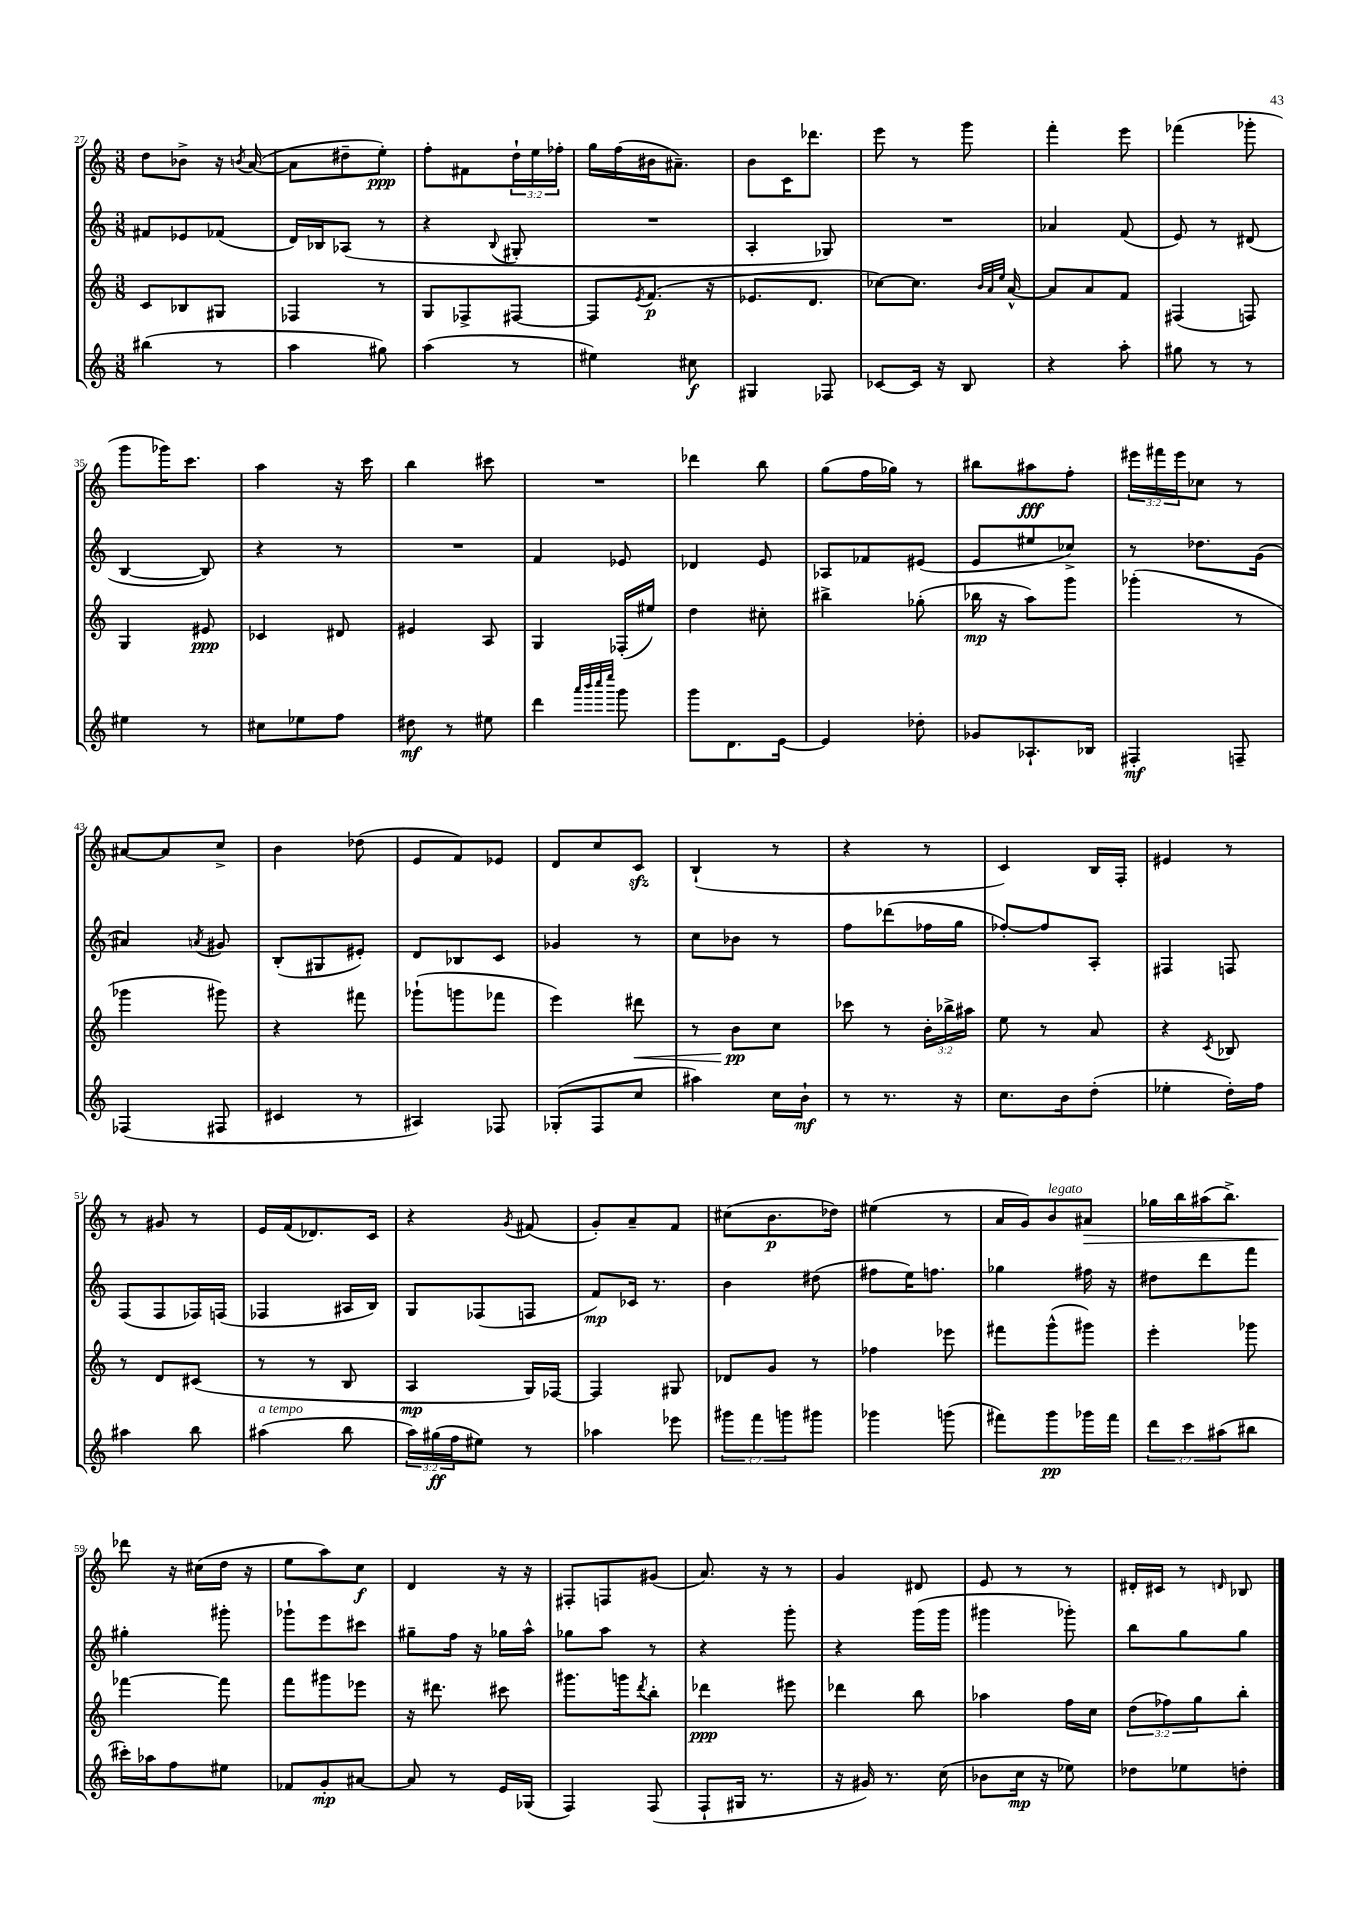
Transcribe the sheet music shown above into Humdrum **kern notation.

**kern	**dynam	**kern	**dynam	**kern	**dynam	**kern	**dynam
*part4	*part4	*part3	*part3	*part2	*part2	*part1	*part1
*staff4	*staff4	*staff3	*staff3	*staff2	*staff2	*staff1	*staff1
*clefG2	*	*clefG2	*	*clefG2	*	*clefG2	*
*k[]	*	*k[]	*	*k[]	*	*k[]	*
*M3/8	*	*M3/8	*	*M3/8	*	*M3/8	*
=27	=27	=27	=27	=27	=27	=27	=27
(4bb#X\	.	8c/L	.	8f#X/L	.	8dd\L	.
.	.	8B-X/	.	8e-X/	.	8b-X^\J	.
8r	.	8G#X/J	.	(8f-X/J	.	16r	.
.	.	.	.	.	.	8qbn/	.
.	.	.	.	.	.	([16a/	.
=28	=28	=28	=28	=28	=28	=28	=28
4aa\	.	4F-X/	.	16d/LL)	.	8a\L]	.
.	.	.	.	16B-X/J	.	.	.
.	.	.	.	(8A-X/J	.	8dd#X~\	.
8gg#X\)	.	8r	.	8r	.	8ee'\J)	ppp
=29	=29	=29	=29	=29	=29	=29	=29
(4aa\	.	8G/L	.	4r	.	8ff'\L	.
.	.	8F-X^/	.	.	.	8f#X\	.
.	.	.	.	8qqB/	.	.	.
8r	.	[8F#X/J	.	8G#X'/	.	24dd`\L	.
.	.	.	.	.	.	24ee\	.
.	.	.	.	.	.	24ff-X'\JJ	.
=30	=30	=30	=30	=30	=30	=30	=30
4ee#X\)	.	8F#/L]	.	4.r	.	16gg\LL	.
.	.	.	.	.	.	(16ff\	.
.	.	8qe/	.	.	.	.	.
.	.	(8.f/J	p	.	.	16b#X\J	.
.	.	.	.	.	.	8.a#X~\J)	.
8cc#X\	f	.	.	.	.	.	.
.	.	16r	.	.	.	.	.
=31	=31	=31	=31	=31	=31	=31	=31
4G#X/	.	8.e-X/L	.	4A'/	.	8b\L	.
.	.	.	.	.	.	16c\K	.
.	.	8.d/J	.	.	.	8.ddd-X\J	.
8F-X/	.	.	.	8G-X/)	.	.	.
=32	=32	=32	=32	=32	=32	=32	=32
[8c-X/L	.	[8cc-X\L)	.	4.r	.	8eee\	.
16c-/Jk]	.	8.cc-\J]	.	.	.	8r	.
16r	.	.	.	.	.	.	.
8B/	.	.	.	.	.	8ggg\	.
.	.	32qqb/LLL	.	.	.	.	.
.	.	32qqa/	.	.	.	.	.
.	.	32qqee/JJJ	.	.	.	.	.
.	.	[16a^^/	.	.	.	.	.
=33	=33	=33	=33	=33	=33	=33	=33
4r	.	8a/L]	.	4a-X/	.	4fff'\	.
.	.	8a/	.	.	.	.	.
8aa'\	.	8f/J	.	(8f/	.	8eee\	.
=34	=34	=34	=34	=34	=34	=34	=34
8gg#X\	.	(4F#X/	.	8e/)	.	(4fff-X\	.
8r	.	.	.	8r	.	.	.
8r	.	8Fn/)	.	(8d#X/	.	8ggg-X'\	.
!!LO:LB:g=z
=35	=35	=35	=35	=35	=35	=35	=35
4ee#X\	.	4G/	.	[4B/	.	8ggg\L	.
.	.	.	.	.	.	16ggg-X\K)	.
.	.	.	.	.	.	8.ccc\J	.
8r	.	8e#X/	ppp	8B/])	.	.	.
=36	=36	=36	=36	=36	=36	=36	=36
8cc#X\L	.	4c-X/	.	4r	.	4aa\	.
8ee-X\	.	.	.	.	.	.	.
8ff\J	.	8d#X/	.	8r	.	16r	.
.	.	.	.	.	.	16ccc\	.
=37	=37	=37	=37	=37	=37	=37	=37
8dd#X\	mf	4e#X/	.	4.r	.	4bb\	.
8r	.	.	.	.	.	.	.
8ee#X\	.	8A/	.	.	.	8ccc#X\	.
=38	=38	=38	=38	=38	=38	=38	=38
4ddd\	.	4G/	.	4f/	.	4.r	.
32qqaaa/LLL	.	.	.	.	.	.	.
32qqbbb/	.	.	.	.	.	.	.
32qqcccc/	.	.	.	.	.	.	.
32qqeeee/JJJ	.	.	.	.	.	.	.
8ggg\	.	(16F-X'/LL	.	8e-X/	.	.	.
.	.	16ee#X/JJ)	.	.	.	.	.
=39	=39	=39	=39	=39	=39	=39	=39
8ggg\L	.	4dd\	.	4d-X/	.	4ddd-X\	.
8.d\	.	.	.	.	.	.	.
.	.	8cc#X'\	.	8e/	.	8bb\	.
[16e\Jk	.	.	.	.	.	.	.
=40	=40	=40	=40	=40	=40	=40	=40
4e/]	.	4bb#X^\	.	8A-X/L	.	(8gg\L	.
.	.	.	.	8f-X/	.	16ff\L	.
.	.	.	.	.	.	16gg-X\JJ)	.
8dd-X'\	.	(8gg-X'\	.	(8e#X/J	.	8r	.
=41	=41	=41	=41	=41	=41	=41	=41
8g-X/L	.	16bb-X\	mp	8e/L	.	8bb#X\L	.
.	.	16r	.	.	.	.	.
8.A-X`/	.	8aa\L)	.	8ee#X/	.	8aa#X\	fff
.	.	8ggg\J	.	8cc-X^/J)	.	8ff'\J	.
16B-X/Jk	.	.	.	.	.	.	.
=42	=42	=42	=42	=42	=42	=42	=42
4F#X'/	mf	(4ggg-X'\	.	8r	.	24eee#X\LL	.
.	.	.	.	.	.	24fff#X\	.
.	.	.	.	.	.	24eee#\J	.
.	.	.	.	8.dd-X\L	.	8cc-X\J	.
8Fn~/	.	8r	.	.	.	8r	.
.	.	.	.	(16g\Jk	.	.	.
!!LO:LB:g=z
=43	=43	=43	=43	=43	=43	=43	=43
(4F-X/	.	4ggg-X\	.	4a#X/)	.	[8a#X/L	.
.	.	.	.	.	.	8a#/]	.
.	.	.	.	8qan/	.	.	.
8F#X/	.	8ggg#X\)	.	8g#X/	.	8cc^/J	.
=44	=44	=44	=44	=44	=44	=44	=44
4c#X/	.	4r	.	(8B'/L	.	4b\	.
.	.	.	.	8G#X/	.	.	.
8r	.	8fff#X\	.	8e#X'/J)	.	(8dd-X\	.
=45	=45	=45	=45	=45	=45	=45	=45
4A#X/)	.	(8ggg-X`\L	.	8d/L	.	8e/L	.
.	.	8gggn\	.	8B-X/	.	8f/)	.
8F-X/	.	8fff-X\J	.	8c/J	.	8e-X/J	.
=46	=46	=46	=46	=46	=46	=46	=46
(8G-X'/L	.	4eee\)	.	4g-X/	.	8d/L	.
8F/	.	.	.	.	.	8cc/	.
!	!	!	!LO:HP:b	!	!	!	!
8cc/J	.	8ddd#X\	<	8r	.	8czz/J	.
=47	=47	=47	=47	=47	=47	=47	=47
4aa#X\)	.	8r	.	8cc\L	.	(4B`/	.
.	.	8b\L	pp	8b-X\J	.	.	.
16cc\LL	.	8cc\J	[	8r	.	8r	.
16b`\JJ	mf	.	.	.	.	.	.
=48	=48	=48	=48	=48	=48	=48	=48
8r	.	8ccc-X\	.	8ff\L	.	4r	.
8.r	.	8r	.	(8ddd-X\	.	.	.
.	.	24b'\LL	.	16ff-X\L	.	8r	.
.	.	24bb-X^\	.	.	.	.	.
16r	.	.	.	16gg\JJ	.	.	.
.	.	24aa#X\JJ	.	.	.	.	.
=49	=49	=49	=49	=49	=49	=49	=49
8.cc\L	.	8ee\	.	[8ff-X'/L)	.	4c/)	.
.	.	8r	.	8ff-/]	.	.	.
16b\k	.	.	.	.	.	.	.
(8dd'\J	.	8a/	.	8A'/J	.	16B/LL	.
.	.	.	.	.	.	16F'/JJ	.
=50	=50	=50	=50	=50	=50	=50	=50
4ee-X'\	.	4r	.	4F#X/	.	4e#X/	.
.	.	8qc/	.	.	.	.	.
16dd'\LL)	.	8B-X/	.	8Fn/	.	8r	.
16ff\JJ	.	.	.	.	.	.	.
!!LO:LB:g=z
=51	=51	=51	=51	=51	=51	=51	=51
4aa#X\	.	8r	.	(8F/L	.	8r	.
.	.	8d/L	.	8F/	.	8g#X/	.
8bb\	.	(8c#X/J	.	16F-X/L)	.	8r	.
.	.	.	.	(16Fn/JJ	.	.	.
=52	=52	=52	=52	=52	=52	=52	=52
!LO:TX:a:i:t=a tempo	!	!	!	!	!	!	!
(4aa#X\	.	8r	.	4F-X/	.	16e/LL	.
.	.	.	.	.	.	(16f/J	.
.	.	8r	.	.	.	8.d-X/)	.
8bb\	.	8B/	.	16A#X/LL	.	.	.
.	.	.	.	16B/JJ)	.	16c/Jk	.
=53	=53	=53	=53	=53	=53	=53	=53
24aa\LL)	.	4A/	mp	8G/L	.	4r	.
(24gg#X\	ff	.	.	.	.	.	.
24ff\J	.	.	.	.	.	.	.
8ee#X\J)	.	.	.	(8F-X/	.	.	.
.	.	.	.	.	.	8qg/	.
8r	.	16G/LL)	.	8Fn/J	.	(8f#X/	.
.	.	[16F-X/JJ	.	.	.	.	.
=54	=54	=54	=54	=54	=54	=54	=54
4aa-X\	.	4F-/]	.	8f/L)	mp	8g'/L)	.
.	.	.	.	16c-X/Jk	.	8a~/	.
.	.	.	.	8.r	.	.	.
8eee-X\	.	8G#X/	.	.	.	8f/J	.
=55	=55	=55	=55	=55	=55	=55	=55
12ggg#X\L	.	8d-X/L	.	4b\	.	(8cc#X\L	.
12fff\	.	.	.	.	.	.	.
.	.	8g/J	.	.	.	8.b\	p
12gggn\	.	.	.	.	.	.	.
8ggg#X\J	.	8r	.	(8dd#X\	.	.	.
.	.	.	.	.	.	16dd-X\Jk)	.
=56	=56	=56	=56	=56	=56	=56	=56
4ggg-X\	.	4ff-X\	.	8ff#X\L	.	(4ee#X\	.
.	.	.	.	16ee\K)	.	.	.
.	.	.	.	8.ffn\J	.	.	.
(8gggn\	.	8eee-X\	.	.	.	8r	.
=57	=57	=57	=57	=57	=57	=57	=57
8fff#X\L)	.	8fff#X\L	.	4gg-X\	.	16a/LL	.
.	.	.	.	.	.	16g/J)	.
!	!	!	!	!	!	!LO:TX:a:i:t=legato	!
8ggg\	pp	(8ggg^^\	.	.	.	8b/	.
!	!	!	!	!	!	!	!LO:HP:b
16ggg-X\L	.	8ggg#X\J)	.	16ff#X\	.	8a#X/J	>
16fff#\JJ	.	.	.	16r	.	.	.
=58	=58	=58	=58	=58	=58	=58	=58
12ddd\L	.	4eee'\	.	8dd#X\L	.	16gg-X\LL	.
.	.	.	.	.	.	16bb\	.
12ccc\	.	.	.	.	.	.	.
.	.	.	.	8ddd\	.	(16aa#X\J	.
(12aa#X\	.	.	.	.	.	.	.
.	.	.	.	.	.	8.bb^\J)	.
8bb#X\J	.	8ggg-X\	.	8fff\J	.	.	.
!!LO:LB:g=z
=59	=59	=59	=59	=59	=59	=59	=59
16ccc#X'\LL)	.	[4fff-X\	.	4gg#X'\	.	8ddd-X\	.
16aa-X\J	.	.	.	.	.	.	.
8ff\	.	.	.	.	.	16r	]
.	.	.	.	.	.	(16cc#X\LL	.
8ee#X\J	.	8fff-\]	.	8ggg#X'\	.	16dd\JJ	.
.	.	.	.	.	.	16r	.
=60	=60	=60	=60	=60	=60	=60	=60
8f-X/L	.	8fff\L	.	8ggg-X`\L	.	8ee\L	.
8g'/	mp	8ggg#X\	.	8eee\	.	8aa\)	.
[8a#X/J	.	8eee-X\J	.	8ccc#X\J	.	8cc\J	f
=61	=61	=61	=61	=61	=61	=61	=61
8a#/]	.	16r	.	8gg#X~\L	.	4d/	.
.	.	8.ddd#X\	.	.	.	.	.
8r	.	.	.	16ff\Jk	.	.	.
.	.	.	.	16r	.	.	.
16e/LL	.	8ccc#X\	.	16gg-X\LL	.	16r	.
(16G-X/JJ	.	.	.	16aa^^\JJ	.	16r	.
=62	=62	=62	=62	=62	=62	=62	=62
4F/)	.	8.ggg#X\L	.	8gg-X\L	.	8F#X'/L	.
.	.	.	.	8aa\J	.	8Fn/	.
.	.	16gggn\k	.	.	.	.	.
.	.	8qddd/	.	.	.	.	.
(8F/	.	8bb'\J	.	8r	.	(8g#X/J	.
=63	=63	=63	=63	=63	=63	=63	=63
8F`/L	.	4ddd-X\	ppp	4r	.	8.a/)	.
16G#X/Jk	.	.	.	.	.	.	.
8.r	.	.	.	.	.	16r	.
.	.	8eee#X\	.	8ggg'\	.	8r	.
=64	=64	=64	=64	=64	=64	=64	=64
16r	.	4ddd-X\	.	4r	.	4g/	.
16g#X/)	.	.	.	.	.	.	.
8.r	.	.	.	.	.	.	.
.	.	8bb\	.	(16ggg\LL	.	8d#X/	.
(16cc\	.	.	.	16ggg\JJ	.	.	.
=65	=65	=65	=65	=65	=65	=65	=65
8b-X\L	.	4aa-X\	.	4ggg#X\	.	8e/	.
16cc\Jk	mp	.	.	.	.	8r	.
16r	.	.	.	.	.	.	.
8ee-X\)	.	16ff\LL	.	8ggg-X'\)	.	8r	.
.	.	16cc\JJ	.	.	.	.	.
=66	=66	=66	=66	=66	=66	=66	=66
8dd-X\L	.	(12dd\L	.	8bb\L	.	16d#X'/LL	.
.	.	.	.	.	.	16c#X/JJ	.
.	.	12ff-X\)	.	.	.	.	.
8ee-X\	.	.	.	8gg\	.	8r	.
.	.	12gg\	.	.	.	.	.
.	.	.	.	.	.	16qqdn/	.
8ddn'\J	.	8bb'\J	.	8gg\J	.	8B-X/	.
==	==	==	==	==	==	==	==
*-	*-	*-	*-	*-	*-	*-	*-
